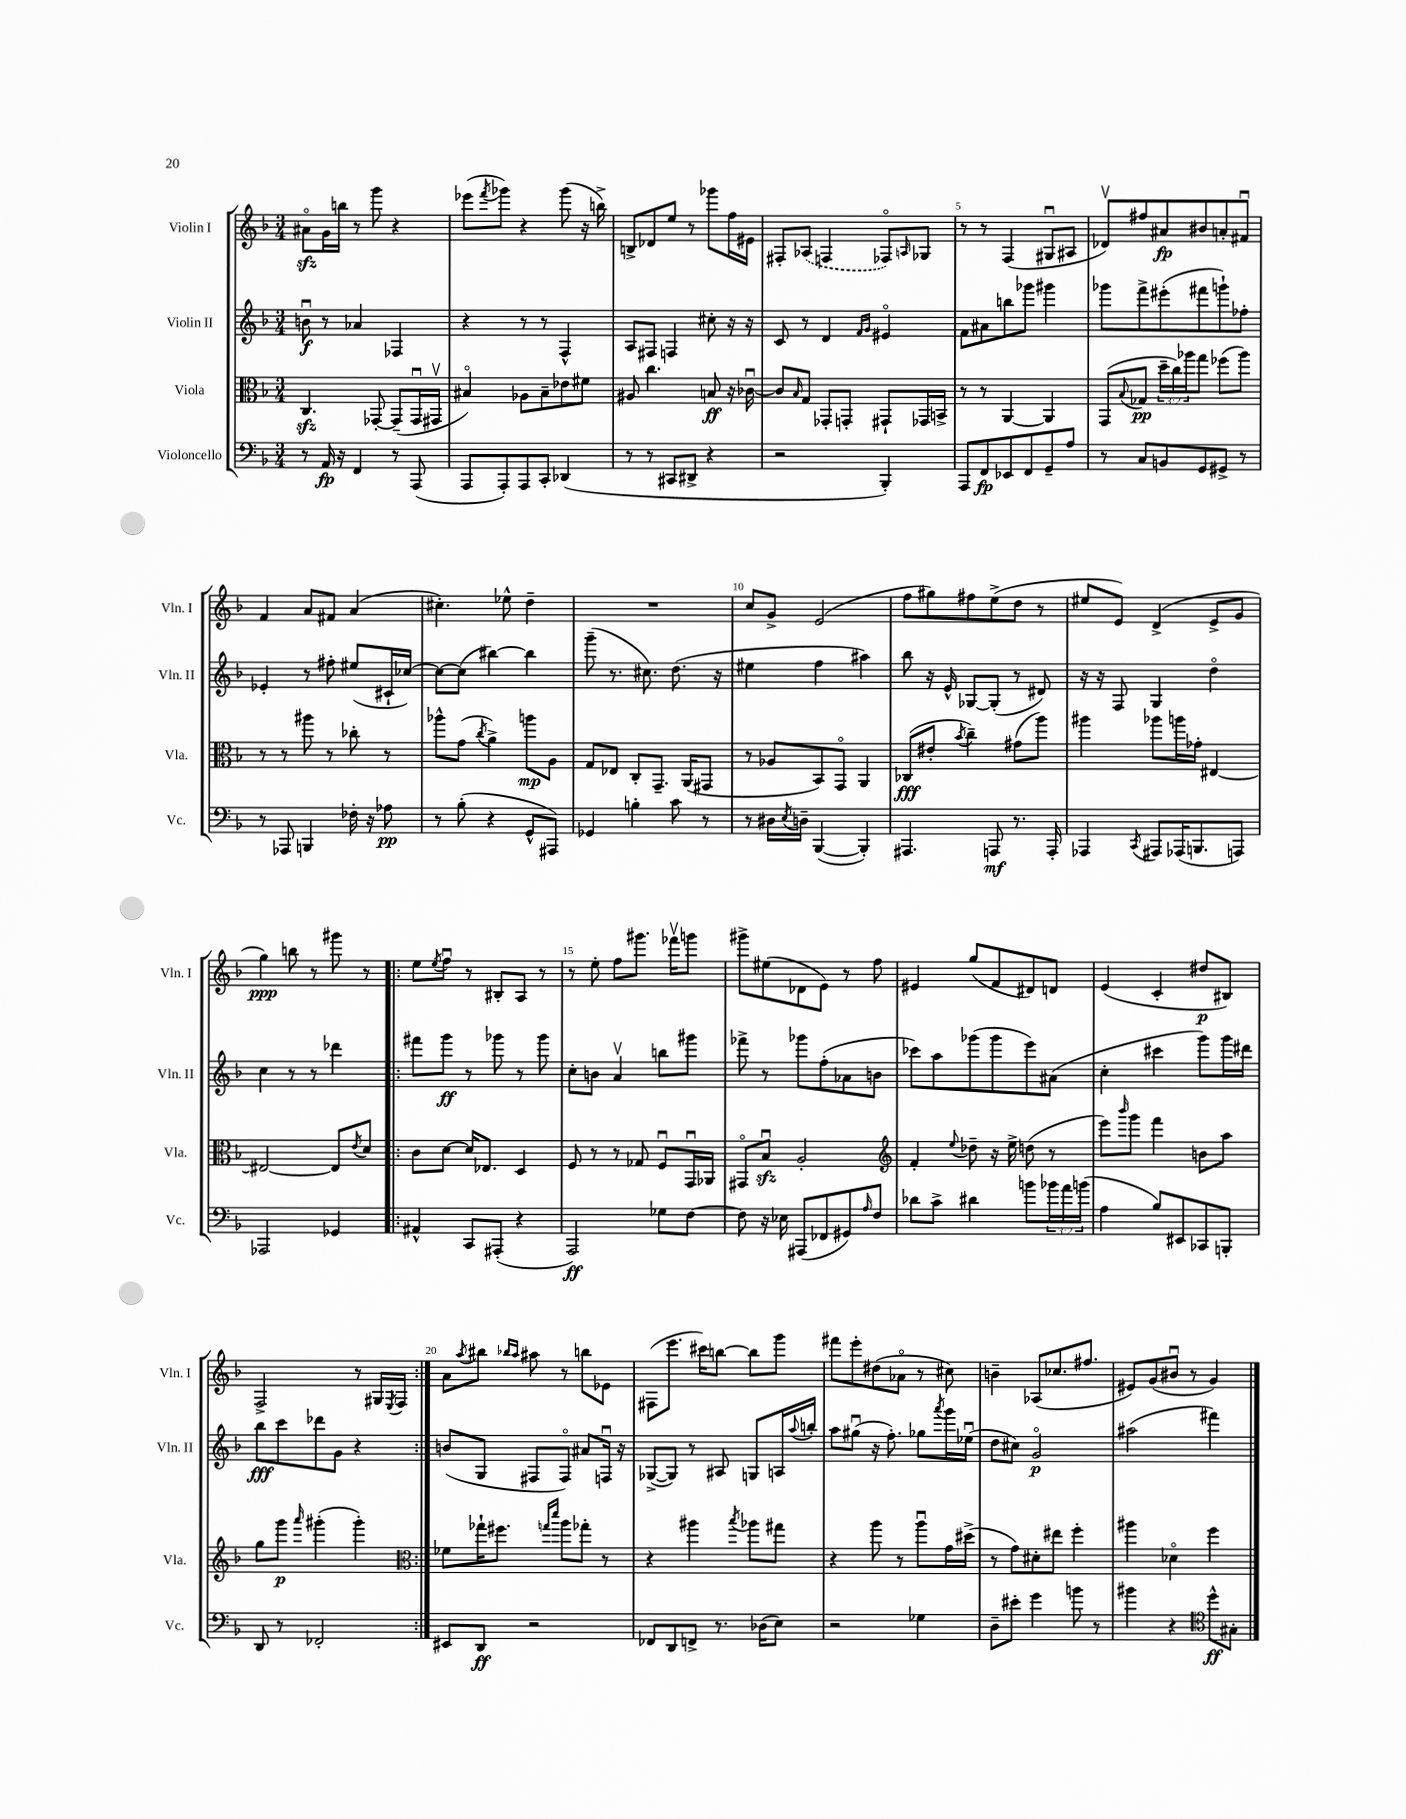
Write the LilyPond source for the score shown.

<<
\new StaffGroup <<
\new Staff = "s0" \with { instrumentName = "Violin I" shortInstrumentName = "Vln. I" } {
    \clef treble \key f \major \numericTimeSignature \time 3/4
    ais'8\flageolet\sfz g'16 b''16 r8 g'''8 r4 |
    ees'''8( \acciaccatura { f'''8 } ges'''8) r4 ges'''8( r16 b''16->) |
    b8-> des'8 e''8 r8 ges'''8 f''16 eis'16 |
    fis8-. \once \slurDashed aes8( f4 fes8\flageolet) \grace { a16 } ges8 |
    r8 r8 f4( gis8\downbow ais8 |
    des'8\upbow) fis''8 ais'8\fp bis'8 a'8-. fis'8\downbow |
    f'4 a'8 fis'8 a'4( |
    cis''4.-.) ees''8-^ d''4-- |
    R2. |
    c''8 g'8-> e'2( |
    f''8 gis''8) fis''8 e''8->( d''8 r8 |
    eis''8 e'8) d'4->( e'8-> g'8 |
    g''4\ppp) b''8 r8 gis'''8 r8 |
    \repeat volta 2 { e''8 \acciaccatura { e''8 } f''8\downbow r8 bis8-. a8 r8 |
    r8 e''8-. f''8 gis'''8. fes'''16\upbow g'''8 |
    gis'''8-> eis''8( des'8 e'8) r8 f''8 |
    eis'4 g''8( f'8 dis'8) d'8 |
    e'4( c'4-. dis''8\p bis8) |
    f2-> r8 gis16 \acciaccatura { e8 } f16 | }
    a'8 \acciaccatura { a''8 } bis''8 \grace { bes''16 a''16 } ais''8 r8 b''8 ees'8 |
    fis8( e'''8. cis'''16) b''8~ b''8 g'''8 |
    fis'''8 e'''8-. dis''8( aes'8\flageolet r8 cis''8) |
    b'4-- aes8( ces''8. fis''8. |
    eis'8) g'8( bis'8\downbow r8 g'4) \bar "|." |
}
\new Staff = "s1" \with { instrumentName = "Violin II" shortInstrumentName = "Vln. II" } {
    \clef treble \key f \major \numericTimeSignature \time 3/4
    b'8\downbow\f r8 aes'4 fes4 |
    r4 r8 r8 f4-^ |
    a8 fis8 f4 cis''8-. r16 r16 |
    c'8 r8 d'4 \grace { f'16 g'16 } eis'4\flageolet |
    f'8 ais'8 b''8 ges'''8 gis'''4 |
    ges'''8 f'''8-> eis'''8-.( fis'''8 g'''8-!) fes''8-. |
    ees'4-. r8 fis''8-. eis''8( cis'16-! ces''16~) |
    ces''8~ ces''8( bis''4~) bis''4 |
    g'''8--( r8. cis''8.) d''8.( r16 |
    eis''4 f''4 ais''4) |
    bes''8 r16 e'16-^ ges8~ ges8-.( r8 dis'8) |
    r16 r16 f8 g4 d''4\flageolet |
    c''4 r8 r8 des'''4 |
    \repeat volta 2 { fis'''8 g'''8\ff r8 ges'''8 r8 ges'''8 |
    c''8-. b'8 a'4\upbow b''8 gis'''8 |
    fes'''8-> r8 ges'''8 f''8-.( aes'8 b'8 |
    ces'''8) a''8 ges'''8( ges'''8 e'''8) ais'8( |
    c''4-. cis'''4 g'''8) g'''16 dis'''16 |
    bes''8\fff c'''8 des'''8 g'8 r4 | }
    b'8( g8 fis8 fis8\flageolet) ais'8 f16\downbow r16 |
    ges8~->( ges8) r8 ais8 g8 a16 \appoggiatura { a''8 } b''16-. |
    a''8 gis''8\downbow( r16 f''8.-.) ges''8 \acciaccatura { a'''8 } g'''16 ees''16\downbow( |
    d''8 cis''8) g'2\flageolet\p |
    ais''2( fis'''4) \bar "|." |
}
\new Staff = "s2" \with { instrumentName = "Viola" shortInstrumentName = "Vla." } {
    \clef alto \key f \major \numericTimeSignature \time 3/4 \override Staff.TupletNumber.text = #tuplet-number::calc-fraction-text
    c4.\sfz ges,8~-. ges,8--( ges,16\downbow gis,16\upbow |
    bis4\flageolet) aes8 bis8-- ees'8 fis'8 |
    ais8 c''4. b8\ff r16 ces'16~\downbow |
    ces'8 \grace { bes16 } g8 ges,8-. g,8-. gis,8-! ges,16 b,16-> |
    r8 r8 a,4~ a,4 |
    g,8( \appoggiatura { bes8 } ges8\pp \tuplet 3/2 { d''16-- c''16) aes''16 } g''8 fes''8( aes''8) |
    r8 r8 ais''8 r8 ces''8-. r8 |
    aes''8-^ g'8( \acciaccatura { c''8 } a'4->) a''8\mp a8 |
    g8 ees8 c8-. g,8.-- a,16( gis,8 |
    r8 aes8 bes,8) g,8\flageolet a,4 |
    ces8\fff( eis'8-. \acciaccatura { bes'8 } c''4--) gis'8( a''8) |
    ais''4 aes''8 a''16 ges'16-. eis4~ |
    eis2~ eis8 \acciaccatura { e'8 } d'8 |
    \repeat volta 2 { c'8 d'8~ d'16 ees8. d4 |
    f8 r8 r8 ges8 f8\downbow g,16\downbow aes,16 |
    gis,8\flageolet bes8\downbow\sfz a2-. |
    \clef treble f'4-. \appoggiatura { e''8 } des''8-- r16 e''16-> d''8( r8 |
    e'''8) \grace { bes'''16 } g'''8 f'''4 b'8 a''8 |
    g''8 g'''8\p \grace { a'''16 } gis'''4-.( gis'''4-.) | }
    \clef alto fes'8 ges''16-! fis''8. \grace { g''16 d'''16 } a''8 ges''8-. r8 |
    r4 ais''4 \acciaccatura { bes''8 } aes''8 gis''8 |
    r4 a''8 r8 a''8\downbow g'16 dis''16->( |
    r8 g'8) dis'8-. eis''8 f''4-. |
    ais''4 des'4\flageolet f''4 \bar "|." |
}
\new Staff = "s3" \with { instrumentName = "Violoncello" shortInstrumentName = "Vc." } {
    \clef bass \key f \major \numericTimeSignature \time 3/4 \override Staff.TupletNumber.text = #tuplet-number::calc-fraction-text
    r8 a,16\fp r16 f,4 r8 a,,8( |
    a,,8 a,,8-.) a,,8 c,8-. des,4( |
    r8 r8 cis,8 dis,8-> r4 |
    r2 bes,,4-.) |
    a,,8 f,8\fp ees,8 f,8 g,8-- a8 |
    r8 c8 b,8 g,8 gis,8-> r8 |
    r8 aes,,8 b,,4 fes16-. r16 aes8\pp |
    r8 bes8-.( r4 g,8-^ ais,,8) |
    ges,4 b4-. c'8 r8 |
    r8 dis16 \acciaccatura { e8 } d16-- bes,,4~( bes,,4-.) |
    ais,,4. a,,8\mf r8. a,,16-. |
    aes,,4 \acciaccatura { c,8 } ais,,8 aes,,16( b,,8. a,,8) |
    aes,,2 ges,4 |
    \repeat volta 2 { ais,4-^ c,8 ais,,8-.( r4 |
    a,,2\ff) ges8 f8~ |
    f8 r16 ees16 ais,,8( fes,8 gis,8) \grace { a16 } f8 |
    des'8 c'8-> dis'4 b'8 \tuplet 3/2 { bes'16 a'16 b'16( } |
    a4 bes8) eis,8 ces,8 b,,8-. |
    d,8 r8 fes,2-. | }
    eis,8 d,8\ff r2 |
    fes,8 d,8 f,8-> r8. des16( e8) |
    r2 ges4 |
    d8-- eis'8-. g'4 b'8 r8 |
    bis'4 r4 \clef tenor d''8-^\ff gis8-. \bar "|." |
}
>>
>>
\layout { \context { \Score \override BarNumber.break-visibility = ##(#f #t #t) barNumberVisibility = #(every-nth-bar-number-visible 5) } }
